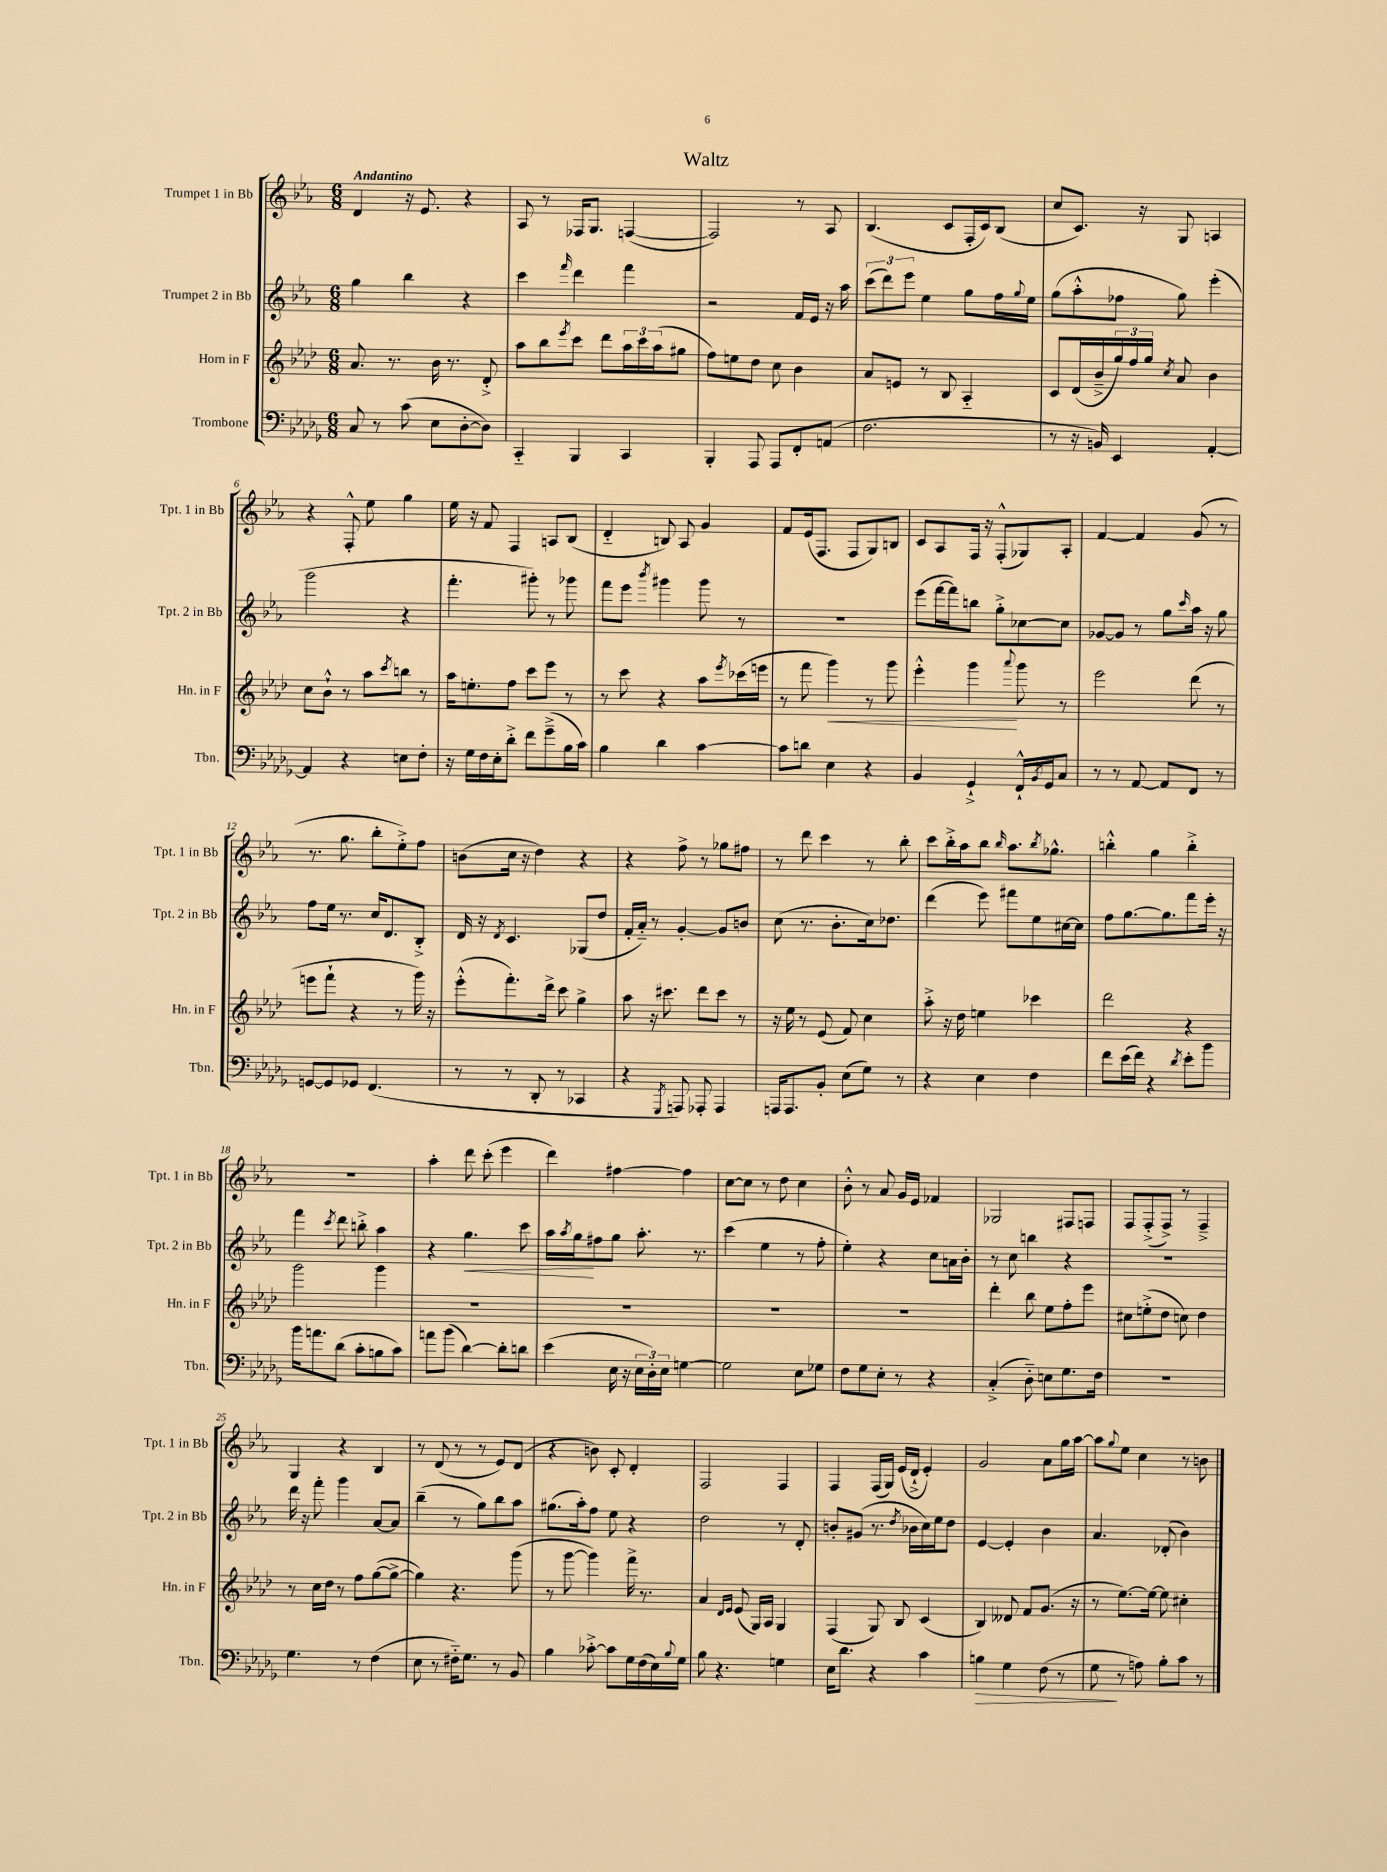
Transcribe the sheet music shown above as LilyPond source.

\header { title = "Waltz" }
<<
\new StaffGroup <<
\new Staff = "s0" \with { instrumentName = "Trumpet 1 in Bb" shortInstrumentName = "Tpt. 1 in Bb" } {
    \clef treble \key ees \major \numericTimeSignature \time 6/8 \tempo "Andantino"
    d'4 r16 ees'8. r4 |
    aes8 r8 fes16 g8. f4~( |
    f2) r8 aes8 |
    bes4.( c'8 f16-. c'16) bes8( |
    c''8 c'8.) r16 g8 a4 |
    r4 f8-.-^ ees''8 g''4 |
    ees''16 r16 f'8 f4 a8 bes8( |
    d'4-_ b8) aes8 g'4 |
    f'8 ees'16( f8. f8 g8) b8 |
    c'8 aes8 f16 r16 f8-.-^( ges8) aes8-. |
    f'4~ f'4 g'8( r8 |
    r8. g''8. bes''8-. ees''8-.->) f''8 |
    b'8( c''16 r16 d''4) r4 |
    r4 f''8-> r8 ges''8 fis''8 |
    r8 d'''8 c'''4 r8 bes''8-. |
    c'''8 bes''16-.-> aes''16 bes''8 \grace { bes''16 } aes''8. \acciaccatura { bes''8 } ges''8.-^ |
    b''4-.-^ g''4 b''4-.-> |
    R2. |
    aes''4-. d'''8 c'''8-.( ees'''4 |
    d'''4) fis''4~ fis''4 |
    c''8~ c''8 r8 d''8 c''4 |
    bes'8-.-^ r8 aes'8 g'16 ees'16 fes'4 |
    ges2 fis8 f8 |
    f8 f8-.->( f8->) r8 f4---> |
    g4 r4 bes4 |
    r8 d'8( r8 r8 ees'8) d'8( |
    r4 b'8) c'8-. d'4-. |
    f2 f4 |
    f4 f16( g16) ees'16( d'16-!-> ees'4-.) |
    g'2 aes'8 g''16 aes''16~ |
    aes''8 \appoggiatura { g''8 } ees''8 c''4 r8 b'8 \bar "|." |
}
\new Staff = "s1" \with { instrumentName = "Trumpet 2 in Bb" shortInstrumentName = "Tpt. 2 in Bb" } {
    \clef treble \key ees \major \numericTimeSignature \time 6/8
    g''4 bes''4 r4 |
    c'''4 \grace { f'''16 } d'''4 f'''4 |
    r2 f'16 ees'16 r16 aes''16 |
    \tuplet 3/2 { c'''8( d'''8) ees'''8 } ees''4 g''8 f''16 \appoggiatura { g''8 } ees''16 |
    g''8( aes''8-.-^ fes''8 g''8) ees'''4-.( |
    g'''2 r4 |
    f'''4.-. gis'''8-.) r8 ges'''8 |
    f'''8 ees'''8 \acciaccatura { bes'''8 } gis'''4 gis'''8 r8 |
    R2. |
    ees'''8( f'''16~ f'''16) b''8 g''8-.-> ces''8~ ces''8 |
    ges'8~ ges'8 r8 g''8 \grace { c'''16 } aes''16 r16 g''8 |
    f''8 ees''16 r8. c''16 d'8. bes8-.-> |
    d'16 r16 \acciaccatura { d'8 } c'4. ges8( d''8 |
    f'16-. aes'16-_) r8 g'4~-. g'8 b'8 |
    c''8( r8. bes'8.-. c''16) des''8. |
    d'''4( ees'''8) fis'''8 ees''8 cis''16~ cis''16 |
    f''8 g''8.~ g''8. f'''8 ees'''16-. r16 |
    f'''4 \acciaccatura { c'''8 } d'''8 b''8-.-> aes''4 |
    r4 g''4.\< c'''8 |
    aes''16 \acciaccatura { aes''8 } g''16\! fis''8 g''8 aes''8.-. r8. |
    c'''4( ees''4 r8 f''8-. |
    ees''4-.) r4 c''8 a'16 bes'16-. |
    r8 c''8 b''4 r4 |
    R2. |
    d'''16 r16 f'''8-. g'''4 aes'8~ aes'8 |
    bes''4--( r8 g''8) bes''8 aes''8 |
    gis''8.( aes''16-.) f''8 ees''8 r4 |
    d''2 r8 d'8-. |
    b'8-. gis'8( r8. \acciaccatura { d''8 } bes'16 c''16) ees''16 d''8 |
    ees'4~ ees'4-. bes'4 |
    aes'4. des'8-.( bes'4) \bar "|." |
}
\new Staff = "s2" \with { instrumentName = "Horn in F" shortInstrumentName = "Hn. in F" } {
    \clef treble \key aes \major \numericTimeSignature \time 6/8
    aes'8. r8. bes'16 r8. des'8-.-> |
    aes''8 bes''8 \acciaccatura { ees'''8 } c'''8 des'''8 \tuplet 3/2 { aes''16 c'''16 aes''16( } gis''8 |
    f''8) e''8 des''8 c''8 bes'4 |
    aes'8 e'8 r8 bes8 aes4-_ |
    c'8 des'16( bes'16---> \tuplet 3/2 { g''16) f''16 g''16 } \acciaccatura { c''8 } aes'8 bes'4 |
    c''8 bes'8-!-^ r8 aes''8 \acciaccatura { c'''8 } b''8 r8 |
    aes''16 e''8.-. f''8 c'''8 ees'''8 r8 |
    r8 c'''8 r4 aes''8 \acciaccatura { ees'''8 } ces'''16( e'''16 |
    r8 f'''8 g'''4\<) r8 g'''8 |
    ees'''4-.-^ g'''4\! \appoggiatura { aes'''8 } g'''8 r8 |
    ees'''2 des'''8( r8 |
    e'''8 f'''8-! r4 r8 g'''16) r16 |
    ees'''8-.-^( f'''8.-.) des'''16-> c'''8 g''4-> |
    aes''8 r16 cis'''8. des'''8 cis'''8 r8 |
    r16 ees''16 r8 ees'8( f'8) c''4 |
    aes''8-.-> r16 des''16 e''4 ces'''4 |
    des'''2 r4 |
    g'''2 g'''4 |
    R2. |
    R2. |
    R2. |
    R2. |
    des'''4-. bes''8 ees''8 f''8-. ees'''8 |
    cis''8 e''8-.->( des''8 c''8) des''4 |
    r8 c''16 des''16 r8 f''8 g''8~( g''8~-> |
    g''4) r4. g'''8( |
    r8 g'''8~ g'''4) f'''16-> r8. |
    aes'4 \grace { des'16 ees'16 } ees'8( g16) aes16 g4 |
    f4( g8) bes8 c'4( |
    bes4) deses'8 f'8 g'8.( r16 |
    r8 ees''8.~) ees''16~ ees''8 cis''4-. \bar "|." |
}
\new Staff = "s3" \with { instrumentName = "Trombone" shortInstrumentName = "Tbn." } {
    \clef bass \key des \major \numericTimeSignature \time 6/8
    c8 r8 c'8( ees8 des8~-. des8) |
    c,4-_ bes,,4 c,4 |
    bes,,4-. aes,,8 aes,,8 f,8-. a,8( |
    f2. |
    r8 r16 b,16) ees,4 aes,4~-. |
    aes,4 r4 e8 f8-. |
    r16 ges16 f16 ees16-. des'8-.-> f'8 ges'8--->( bes16 c'16) |
    bes4 des'4 c'4~ |
    c'8 d'8 ees4 r4 |
    bes,4 ges,4-!-> f,16-!-^ \acciaccatura { bes,8 } ges,16 c8 |
    r8 r8 aes,8~ aes,8 f,8 r8 |
    g,8~ g,8 ges,8 f,4.( |
    r8 r8 des,8-. r8 ces,4 |
    r4 \acciaccatura { ges,,8 } a,,8) aes,,8-. aes,,4 |
    a,,16 a,,8. bes,8-. ees8( ges8) r8 |
    r4 ees4 f4 |
    f'8 ees'16( f'16) r4 \acciaccatura { des'8 } ees'8-. bes'8 |
    bes'16 a'8. des'8( c'8-. b8 c'8) |
    a'8 bes'8( des'4~) des'8-. d'8 |
    ees'4( ees16 r16 \tuplet 3/2 { ees16 des16-.) ees16 } g4~ |
    g2 ees8 ges8 |
    f8 ges8 ees8-. r8 r4 |
    c4-.->( des8-_) e8 ges8. f16 |
    r2. |
    ges4. r8 f4( |
    ees8 r8 fis16-_) ges8. r8 bes,8 |
    bes4 ces'8~-.-> ces'8 ges16 f16( ees16) \appoggiatura { bes8 } ges16 |
    bes8 r4. g4 |
    ees16 des'8. r4 c'4 |
    b4\> ges4 f8( r8 |
    ges8\! r8 a8) bes8-. c'8 r8 \bar "|." |
}
>>
>>
